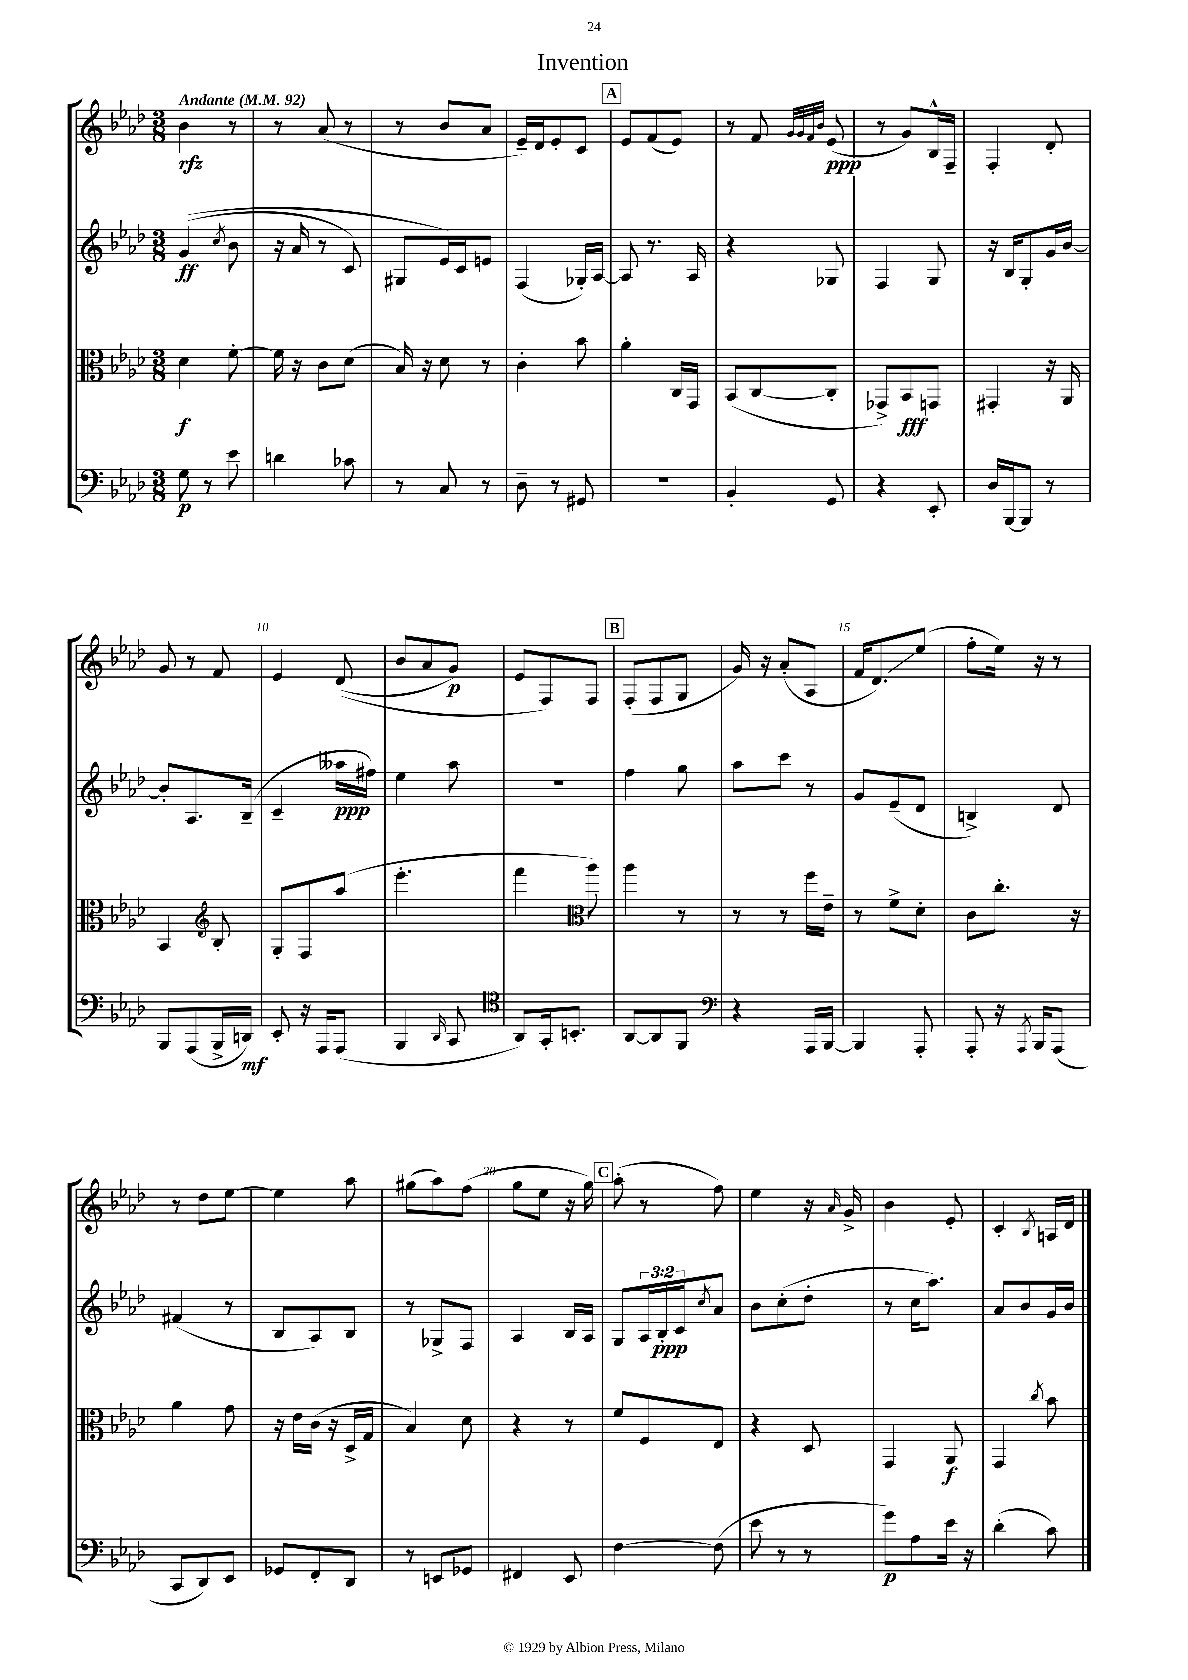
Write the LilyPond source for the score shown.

\header { title = "Invention" }
<<
\new StaffGroup <<
\new Staff = "s0" {
    \clef treble \key aes \major \numericTimeSignature \time 3/8 \tempo "Andante" 4 = 92
    bes'4\rfz r8 |
    r8 aes'8( r8 |
    r8 bes'8 aes'8 |
    ees'16--) des'16 ees'8-. c'8 |
    \mark \markup { \box "A" } ees'8 f'8( ees'8) |
    r8 f'8 \grace { g'32 g'32 f'32 bes'32 } ees'8\ppp( |
    r8 g'8) bes16-^ f16-- |
    f4-. des'8-. |
    g'8 r8 f'8 |
    ees'4 des'8(\( |
    bes'8 aes'8 g'8\p) |
    ees'8 f8\) f8 |
    \mark \markup { \box "B" } f8-.( f8 g8 |
    g'16) r16 aes'8-.( aes8 |
    f'16 des'8.\glissando) ees''8( |
    f''8-. ees''16) r16 r8 |
    r8 des''8 ees''8~ |
    ees''4 aes''8 |
    gis''8( aes''8) f''8( |
    g''8 ees''8 r16 g''16) |
    \mark \markup { \box "C" } aes''8-.( r8 f''8) |
    ees''4 r16 \grace { aes'16 } g'16-> |
    bes'4 ees'8-. |
    c'4-. \acciaccatura { bes8 } a16 des'16 \bar "|." |
}
\new Staff = "s1" {
    \clef treble \key aes \major \numericTimeSignature \time 3/8 \override Staff.TupletNumber.text = #tuplet-number::calc-fraction-text
    g'4\ff(\( \acciaccatura { c''8 } bes'8 |
    r16 aes'16 r8 c'8) |
    gis8 ees'16\) c'16 e'8 |
    f4( ges16-.) aes16~ |
    \mark \markup { \box "A" } aes8 r8. aes16 |
    r4 ges8 |
    f4 g8 |
    r16 bes16 g8-. g'16 bes'16~ |
    bes'8-. aes8. bes16--( |
    c'4-- aeses''16\ppp fis''16) |
    ees''4 aes''8 |
    R4. |
    \mark \markup { \box "B" } f''4 g''8 |
    aes''8 c'''8 r8 |
    g'8 ees'8--( des'8 |
    b4->) des'8 |
    fis'4( r8 |
    bes8 aes8) bes8 |
    r8 ges8-> f8 |
    aes4 bes16 aes16 |
    \mark \markup { \box "C" } g8 \tuplet 3/2 { aes16 bes16-.\ppp c'16 } \acciaccatura { c''8 } aes'8 |
    bes'8 c''8-.( des''8-. |
    r8 c''16 aes''8.) |
    aes'8 bes'8 g'16 bes'16 \bar "|." |
}
\new Staff = "s2" {
    \clef alto \key aes \major \numericTimeSignature \time 3/8
    des'4\f f'8~-. |
    f'16 r16 c'8 des'8( |
    bes16) r16 des'8 r8 |
    c'4-. bes'8 |
    \mark \markup { \box "A" } aes'4-. c16 g,16 |
    bes,8( c8~ c8-. |
    ges,8->) bes,8\fff g,8 |
    gis,4-. r16 aes,16 |
    bes,4 \clef treble bes8-. |
    g8-. f8 aes''8( |
    ees'''4.-. |
    f'''4 \clef alto aes''8) |
    \mark \markup { \box "B" } aes''4 r8 |
    r8 r8 f''16 ees'16-- |
    r8 f'8-> des'8-. |
    c'8 c''8.-. r16 |
    aes'4 g'8 |
    r16 ees'16 c'16( r16 des16-> g16 |
    bes4) des'8 |
    r4 r8 |
    \mark \markup { \box "C" } f'8 f8 ees8 |
    r4 des8 |
    g,4 aes,8\f |
    g,4 \acciaccatura { c''8 } bes'8 \bar "|." |
}
\new Staff = "s3" {
    \clef bass \key aes \major \numericTimeSignature \time 3/8
    g8\p r8 ees'8 |
    d'4 ces'8 |
    r8 c8 r8 |
    des8-- r8 gis,8 |
    \mark \markup { \box "A" } R4. |
    bes,4-. g,8 |
    r4 ees,8-. |
    des16 bes,,16~ bes,,8 r8 |
    bes,,8 aes,,8( bes,,16-> d,16\mf) |
    ees,8-. r16 aes,,16 aes,,8( |
    bes,,4 \grace { des,16 } c,8 |
    \clef tenor aes,8) g,16-. b,8.-. |
    \mark \markup { \box "B" } aes,8~ aes,8 f,8 |
    \clef bass r4 aes,,16 bes,,16~ |
    bes,,4 aes,,8-. |
    aes,,8-. r16 \acciaccatura { aes,,8 } bes,,16 aes,,8( |
    c,8 des,8) ees,8 |
    ges,8 f,8-. des,8 |
    r8 e,8 ges,8 |
    fis,4 ees,8 |
    \mark \markup { \box "C" } f4~ f8( |
    ees'8 r8 r8 |
    g'8\p) aes8 ees'16 r16 |
    des'4-.( c'8) \bar "|." |
}
>>
>>
\layout { \context { \Score \override BarNumber.break-visibility = ##(#f #t #t) barNumberVisibility = #(every-nth-bar-number-visible 5) } }
